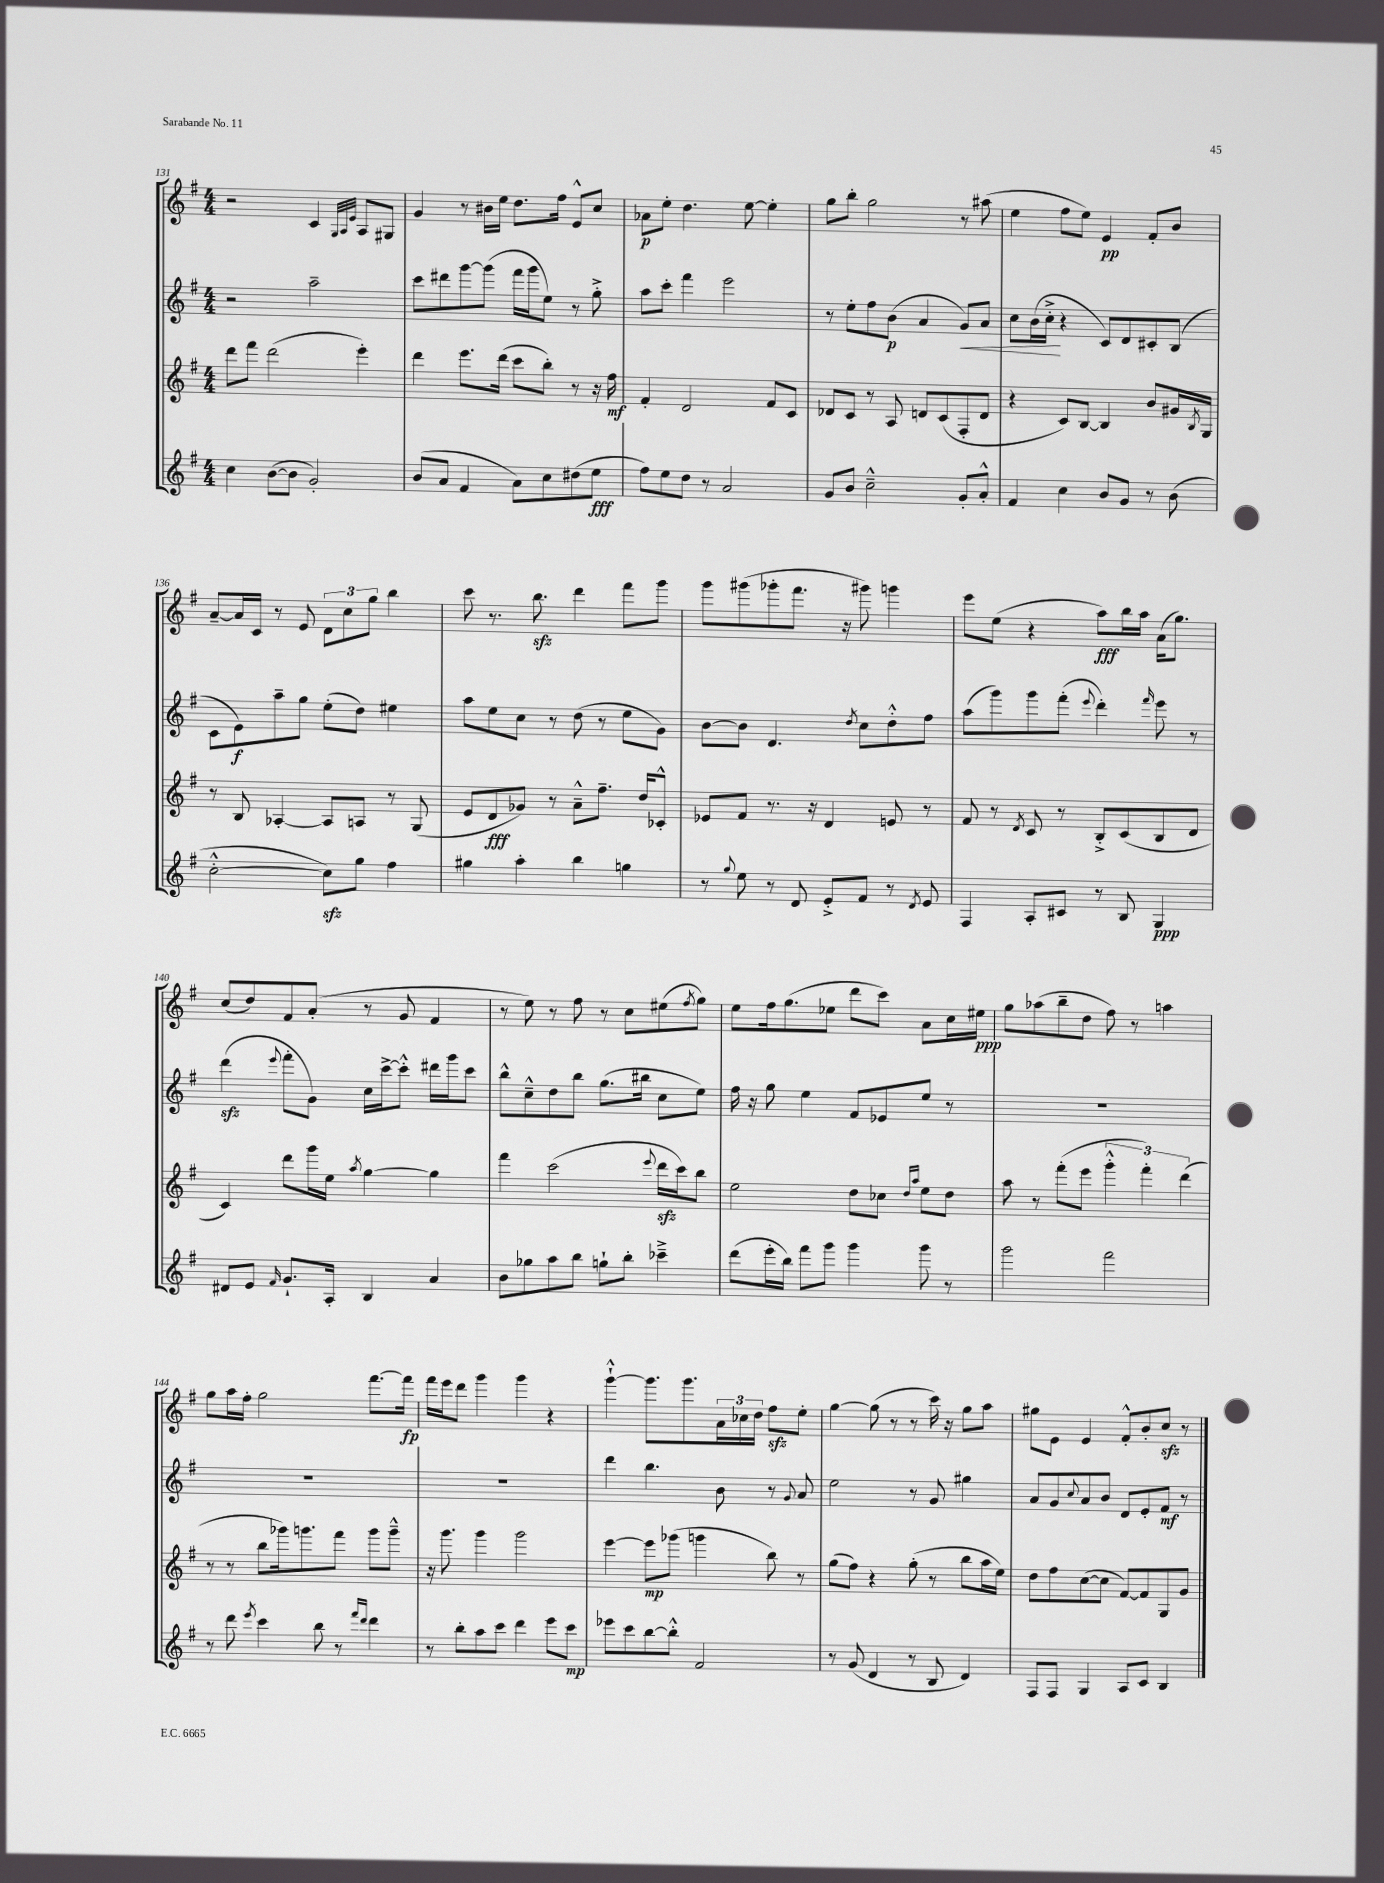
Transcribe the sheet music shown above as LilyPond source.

<<
\new StaffGroup <<
\new Staff = "s0" {
    \clef treble \key g \major \numericTimeSignature \time 4/4
    r2 c'4 \grace { g32 a32 e'32 } a8 gis8 |
    g'4 r8 bis'16 e''16 d''8. fis''16 e'8-^ c''8 |
    aes'8\p e''8-. d''4. e''8~ e''4-. |
    g''8 b''8-. g''2 r8 ais''8( |
    e''4 fis''8 e''8) e'4\pp fis'8-. b'8 |
    a'8~-- a'16 c'16 r8 e'8 \tuplet 3/2 { d'8 c''8 g''8 } b''4 |
    c'''8 r8. b''8.\sfz d'''4 fis'''8 g'''8 |
    g'''8 gis'''8( ges'''8-. fis'''8. r16 gis'''8) g'''4 |
    e'''8 e''8( r4 a''8\fff) b''16 a''16 a'16( g''8.) |
    c''8( d''8) fis'8 a'8-.( r8 g'8 fis'4 |
    r8 e''8) r8 fis''8 r8 c''8 eis''8( \acciaccatura { fis''8 } g''8) |
    e''8 fis''16 g''8.( ees''8 d'''8 c'''8) a'8 c''16 eis''16\ppp |
    g''8 aes''8( b''8-- d''8 fis''8) r8 a''4 |
    g''8 a''16 fis''16-. g''2 fis'''8.~ fis'''16\fp |
    fis'''16 e'''16 d'''8 g'''4 g'''4 r4 |
    g'''4~-!-^ g'''8. g'''8. \tuplet 3/2 { a'16 ces''16 d''16 } fis''8\sfz e''8-. |
    g''4~ g''8( r8 r8 c'''16) r16 g''8 a''8 |
    gis''8 e'8 e'4 fis'8-.-^ b'8-. c''8\sfz r8 \bar "|." |
}
\new Staff = "s1" {
    \clef treble \key g \major \numericTimeSignature \time 4/4
    r2 a''2-- |
    c'''8 dis'''8 g'''8~ g'''8( fis'''16 g'''16 e''8) r8 g''8-.-> |
    a''8 c'''8-. fis'''4 e'''2 |
    r8 e''8-. fis''8 b'8\p( a'4 g'8\<) a'8 |
    c''8 b'16( c''16-.->\! r4 c'8) d'8 cis'8-. b8( |
    c'8 e'8\f) a''8-- g''8 e''8-.( d''8) eis''4 |
    a''8 e''8 c''8 r8 d''8( r8 e''8 g'8) |
    b'8~ b'8 d'4. \acciaccatura { d''8 } c''8 d''8-.-^ fis''8 |
    a''8( g'''8) g'''8 fis'''8-.( \appoggiatura { e'''8 } d'''4-.) \grace { fis'''16 } e'''8 r8 |
    d'''4\sfz( \appoggiatura { e'''8 } fis'''8-. g'8) c''16 c'''16~-> c'''8-.-^ dis'''16 g'''16 c'''8 |
    b''8-^ c''8---^ d''8 b''8 g''8.( bis''16 c''8 e''8) |
    fis''16 r16 g''8 e''4 fis'8 ees'8 e''8 r8 |
    R1 |
    R1 |
    R1 |
    d'''4 b''4. b'8 r8 \appoggiatura { g'8 } a'8 |
    e''2 r8 g'8 gis''4 |
    a'8 g'8 \appoggiatura { c''8 } a'8 b'8 d'8 e'8-. fis'8\mf r8 \bar "|." |
}
\new Staff = "s2" {
    \clef treble \key g \major \numericTimeSignature \time 4/4
    d'''8 fis'''8 d'''2( e'''4-.) |
    d'''4 e'''8. d'''16( c'''8 b''8-.) r8 r16 fis''16\mf |
    fis'4-. d'2 fis'8 c'8 |
    des'8 c'8 r8 a8 d'8 c'8( fis8-. d'8 |
    r4 c'8) b8~ b4 b'8 gis'16 \acciaccatura { b8 } g16 |
    r8 b8 aes4~-. aes8 a8 r8 g8( |
    e'8 d'8\fff ges'8) r8 a'8---^ fis''8.-- d''16 ces'8-.-^ |
    ees'8 fis'8 r8. r16 d'4 e'8 r8 |
    fis'8 r8 \acciaccatura { d'8 } c'8 r8 b8-.-> c'8( b8 d'8 |
    c'4) d'''8 g'''16 e''16 \acciaccatura { a''8 } g''4~ g''4 |
    fis'''4 c'''2( \appoggiatura { e'''8 } d'''16\sfz c'''16) b''8 |
    e''2 d''8 ces''8 \grace { d''16 a''16 } e''8 d''8 |
    a''8 r8 fis'''8-.( e'''8 \tuplet 3/2 { g'''4-.-^ fis'''4-.) d'''4( } |
    r8 r8 b''8 ges'''16) g'''8. fis'''8 g'''8 g'''8---^ |
    r16 g'''8. g'''4 g'''2 |
    e'''4~ e'''8\mp ges'''8( g'''4 b''8) r8 |
    g''8( fis''8) r4 g''8-.( r8 b''8 a''16 e''16) |
    d''8 fis''8 c''8~( c''8 fis'8~) fis'8 g8 g'8 \bar "|." |
}
\new Staff = "s3" {
    \clef treble \key g \major \numericTimeSignature \time 4/4
    c''4 b'8~( b'8 g'2-.) |
    b'8( a'8 fis'4 a'8) c''8 dis''8( e''8\fff |
    fis''8) e''8 d''8 r8 a'2 |
    g'8 b'8 c''2---^ g'8-. a'8-.-^ |
    fis'4 c''4 b'8 g'8 r8 b'8( |
    c''2~-.-^ c''8\sfz) g''8 fis''4 |
    gis''4 a''4-. b''4 g''4 |
    r8 \appoggiatura { g''8 } e''8 r8 d'8 e'8-.-> fis'8 r8 \acciaccatura { d'8 } e'8 |
    fis4 a8-. cis'8 r8 b8 g4\ppp |
    dis'8 e'8 \grace { fis'16 } g'8.-! a16-. b4 a'4 |
    b'8 ges''8 a''8 b''8 g''8-! b''8-. ces'''4---> |
    d'''8( e'''16-. b''16) fis'''8 g'''8 g'''4 g'''8 r8 |
    g'''2 fis'''2 |
    r8 d'''8 \acciaccatura { e'''8 } c'''4 b''8 r8 \grace { fis'''16 d'''16 } d'''4 |
    r8 b''8-. a''8 c'''8 d'''4 e'''8 c'''8\mp |
    ees'''8 c'''8 b''8~ b''8-.-^ fis'2 |
    r8 g'8( d'4 r8 b8 d'4) |
    fis8 fis8 g4 a8 c'8 b4 \bar "|." |
}
>>
>>
\layout { \context { \Score currentBarNumber = #131 } }
